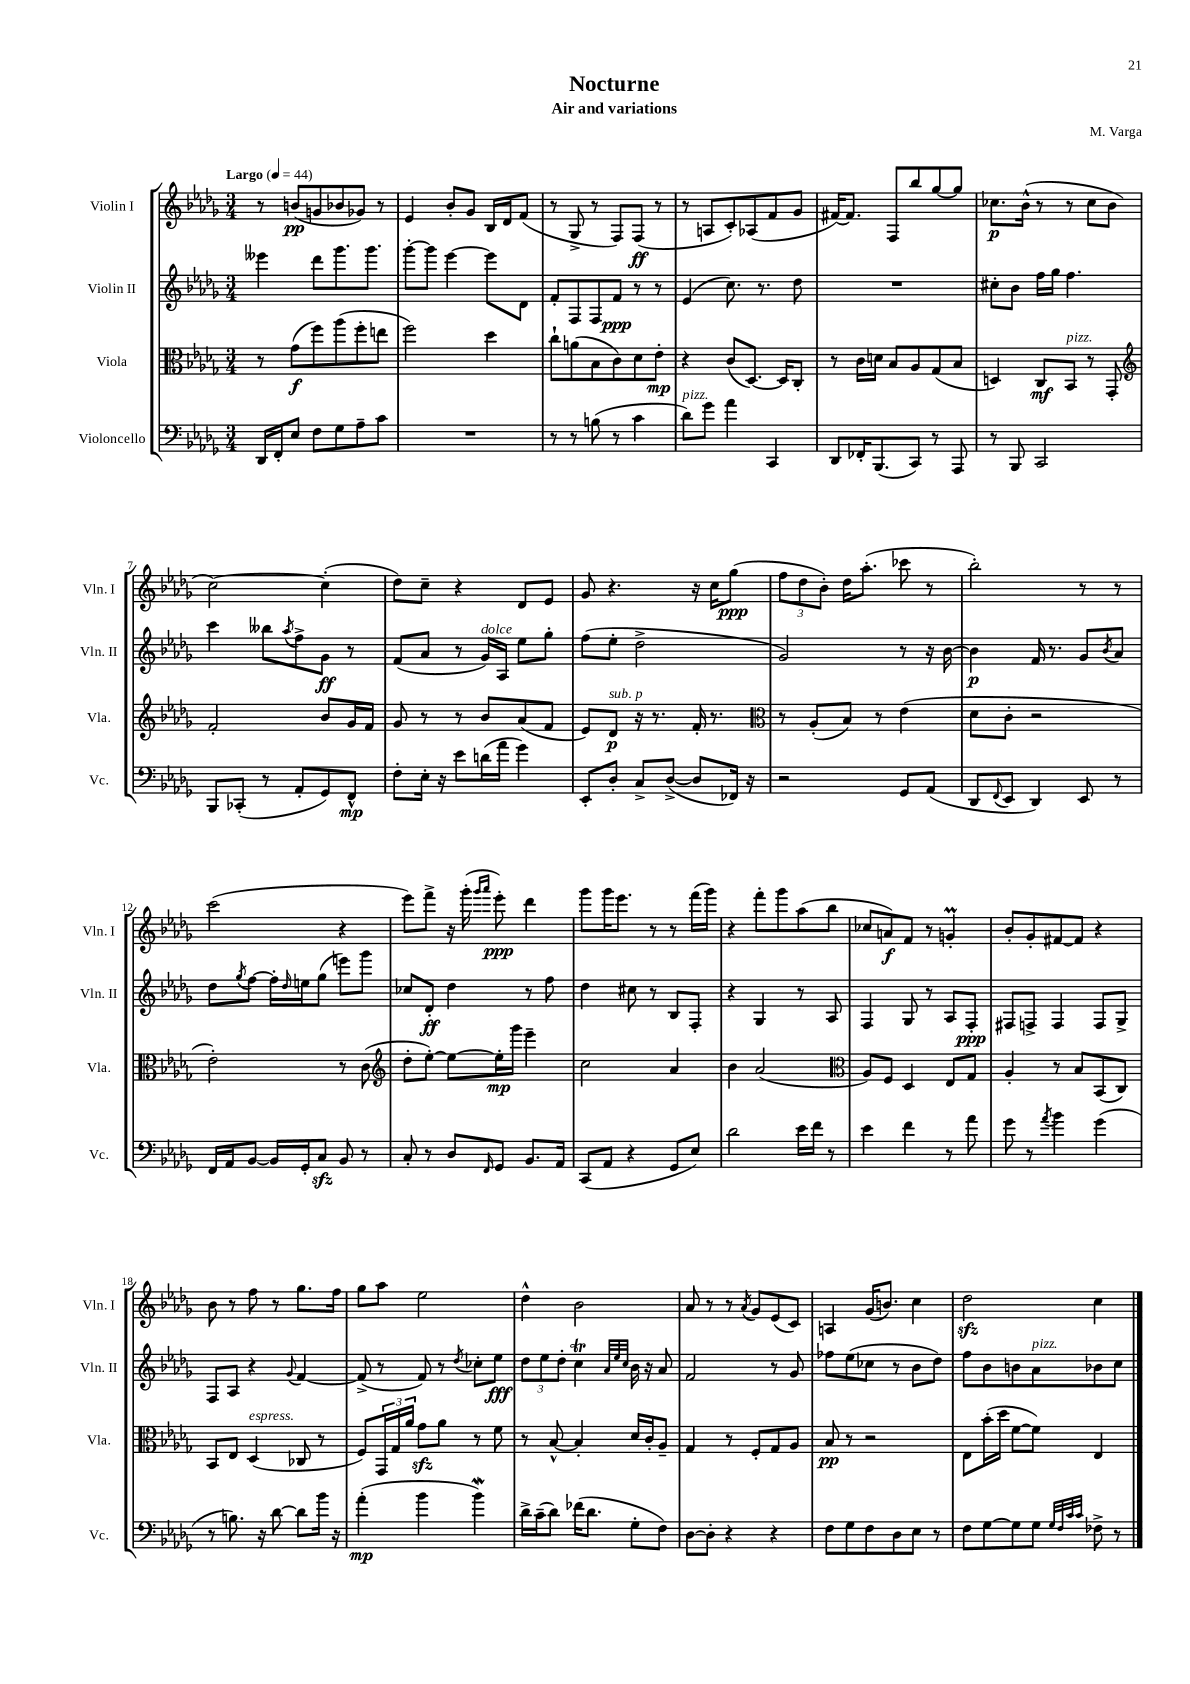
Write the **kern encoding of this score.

**kern	**dynam	**kern	**dynam	**kern	**dynam	**kern	**dynam
*part4	*part4	*part3	*part3	*part2	*part2	*part1	*part1
*staff4	*staff4	*staff3	*staff3	*staff2	*staff2	*staff1	*staff1
*I"Violoncello	*	*I"Viola	*	*I"Violin II	*	*I"Violin I	*
*I'Vc.	*	*I'Vla.	*	*I'Vln. II	*	*I'Vln. I	*
*clefF4	*	*clefC3	*	*clefG2	*	*clefG2	*
*k[b-e-a-d-g-]	*	*k[b-e-a-d-g-]	*	*k[b-e-a-d-g-]	*	*k[b-e-a-d-g-]	*
*M3/4	*	*M3/4	*	*M3/4	*	*M3/4	*
*MM44	*	*MM44	*	*MM44	*	*MM44	*
=1	=1	=1	=1	=1	=1	=1	=1
!	!	!	!	!	!	!LO:TX:a:B:t=Largo	!
16DD-/LL	.	8r	.	4eee--X\	.	8r	.
16FF'/J	.	.	.	.	.	.	.
8E-/J	.	(8g-\L	f	.	.	(8bn/L	pp
8F\L	.	8ff\)	.	8ddd-\L	.	8gn/	.
8G-\	.	(8aa-\	.	8.ggg-\	.	8b-X/	.
8A-~\	.	8ff'\	.	.	.	8g-X/J)	.
.	.	.	.	8.ggg-\J	.	.	.
8c\J	.	8een\J	.	.	.	8r	.
=2	=2	=2	=2	=2	=2	=2	=2
2.r	.	2ff\)	.	[8ggg-'\L	.	4e-/	.
.	.	.	.	8ggg-\J]	.	.	.
.	.	.	.	[4eee-\	.	8b-'/L	.
.	.	.	.	.	.	8g-/J	.
.	.	4dd-\	.	8eee-\L]	.	16B-/LL	.
.	.	.	.	.	.	16d-/J	.
.	.	.	.	8d-\J	.	(8f/J	.
=3	=3	=3	=3	=3	=3	=3	=3
8r	.	8cc`\L	.	8f'/L	.	8r	.
8r	.	(8an\	.	8F/	.	8G-^/	.
(8Bn\	.	8B-\	.	8F/	.	8r	.
8r	.	8c\)	.	8f/J	ppp	8F/L)	.
4c\	.	8d-\	.	8r	.	(8F/J	ff
.	.	8e-'\J	mp	8r	.	8r	.
=4	=4	=4	=4	=4	=4	=4	=4
!LO:TX:a:i:t=pizz.	!	!	!	!	!	!	!
8d-\L)	.	4r	.	(4e-/	.	8r	.
8g-\J	.	.	.	.	.	8An/L	.
4a-\	.	(8c/L	.	8.cc\)	.	8c'/)	.
.	.	[8.D-/J)	.	.	.	(8A-X/	.
.	.	.	.	8.r	.	.	.
4CC/	.	.	.	.	.	8f/	.
.	.	16D-/KL]	.	.	.	.	.
.	.	8C'/J	.	8dd-\	.	8g-/J	.
=5	=5	=5	=5	=5	=5	=5	=5
8DD-/L	.	8r	.	2.r	.	[16f#X/KL)	.
.	.	.	.	.	.	8.f#/J]	.
16FF-X'/K	.	16c\LL	.	.	.	.	.
(8.BBB-/	.	16dn\JJ	.	.	.	.	.
.	.	8B-/L	.	.	.	8F/L	.
8CC/J)	.	8A-/	.	.	.	8bb-/	.
8r	.	(8G-/	.	.	.	[8gg-/	.
8AAA-/	.	8B-/J	.	.	.	8gg-/J]	.
=6	=6	=6	=6	=6	=6	=6	=6
8r	.	4Dn/)	.	8cc#X'\L	.	8.cc-X\L	p
8BBB-/	.	.	.	8b-\J	.	.	.
.	.	.	.	.	.	(16b-^^\Jk	.
2CC/	.	8C/L	mf	16ff\LL	.	8r	.
.	.	.	.	16gg-\JJ	.	.	.
!	!	!LO:TX:a:i:t=pizz.	!	!	!	!	!
.	.	8BB-/J	.	4.ff\	.	8r	.
.	.	8r	.	.	.	8cc-\L	.
.	.	8GG-'/	.	.	.	8b-\J	.
!!LO:LB:g=z
=7	=7	=7	=7	=7	=7	=7	=7
*	*	*clefG2	*	*	*	*	*
8BBB-/L	.	2f'/	.	4ccc\	.	[2cc\)	.
(8CC-X'/J	.	.	.	.	.	.	.
8r	.	.	.	8bb--X\L	.	.	.
.	.	.	.	8qaa-/	.	.	.
8AA-'/L	.	.	.	8ff^\	.	.	.
8GG-/)	.	8b-/L	.	8g-\J	ff	(4cc'\]	.
8FF^^/J	mp	16g-/L	.	8r	.	.	.
.	.	16f/JJ	.	.	.	.	.
=8	=8	=8	=8	=8	=8	=8	=8
8F'\L	.	8g-/	.	(8f/L	.	8dd-\L)	.
16E-'\Jk	.	8r	.	8a-/J	.	8cc~\J	.
16r	.	.	.	.	.	.	.
8e-\L	.	8r	.	8r	.	4r	.
!	!	!	!	!LO:TX:a:i:t=dolce	!	!	!
(16dn\L	.	8b-/L	.	16g-/LL)	.	.	.
16a-\JJ	.	.	.	16A-/JJ	.	.	.
4g-\)	.	(8a-/	.	8ee-\L	.	8d-/L	.
.	.	8f/J	.	8gg-'\J	.	8e-/J	.
=9	=9	=9	=9	=9	=9	=9	=9
8EE-'/L	.	8e-/L)	.	(8ff\L	.	8g-/	.
!	!	!LO:TX:a:i:t=sub. p	!	!	!	!	!
8D-'/J	.	8d-/J	p	8ee-'\J	.	4.r	.
8C^/L	.	16r	.	2dd-^\	.	.	.
.	.	8.r	.	.	.	.	.
([8D-^/J	.	.	.	.	.	.	.
8D-/L]	.	16f'/	.	.	.	16r	.
.	.	8.r	.	.	.	16cc\KL	.
16FF-X/Jk)	.	.	.	.	.	(8gg-\J	ppp
16r	.	.	.	.	.	.	.
=10	=10	=10	=10	=10	=10	=10	=10
*	*	*clefC3	*	*	*	*	*
2r	.	8r	.	2g-/)	.	12ff\L	.
.	.	.	.	.	.	12dd-\	.
.	.	(8A-'/L	.	.	.	.	.
.	.	.	.	.	.	12b-'\J)	.
.	.	8B-/J)	.	.	.	16dd-\KL	.
.	.	.	.	.	.	(8.aa-'\J	.
.	.	8r	.	.	.	.	.
8GG-/L	.	(4e-\	.	8r	.	8ccc-X\	.
(8AA-/J	.	.	.	16r	.	8r	.
.	.	.	.	[16b-\	.	.	.
=11	=11	=11	=11	=11	=11	=11	=11
8DD-/L	.	8d-\L	.	4b-\]	p	2bb-'\)	.
8qqFF/	.	.	.	.	.	.	.
8EE-/J	.	8c'\J	.	.	.	.	.
4DD-/)	.	2r	.	16f/	.	.	.
.	.	.	.	8.r	.	.	.
8EE-/	.	.	.	8g-/L	.	8r	.
.	.	.	.	8qb-/	.	.	.
8r	.	.	.	8a-/J	.	8r	.
!!LO:LB:g=z
=12	=12	=12	=12	=12	=12	=12	=12
16FF/LL	.	2e-'\)	.	8dd-\L	.	(2ccc\	.
16AA-/J	.	.	.	.	.	.	.
.	.	.	.	8qgg-/	.	.	.
[8BB-/J	.	.	.	[8ff\J	.	.	.
16BB-/LL]	.	.	.	16ff'\LL]	.	.	.
.	.	.	.	16qqdd-/	.	.	.
16GG-'/J	.	.	.	16een\J	.	.	.
8Czz/J	.	.	.	(8gg-\J	.	.	.
8BB-/	.	8r	.	8eeen\L)	.	4r	.
8r	.	(8c\	.	8ggg-\J	.	.	.
=13	=13	=13	=13	=13	=13	=13	=13
*	*	*clefG2	*	*	*	*	*
8C'/	.	8dd-'\L	.	8cc-X/L	.	8eee-\L)	.
8r	.	[8ee-'\J)	.	8d-'/J	ff	8fff^\J	.
8D-/L	.	8ee-\L_	.	4dd-\	.	16r	.
.	.	.	.	.	.	(16ggg-'\	.
.	.	.	.	.	.	16qqggg-/LL	.
16qqFF/	.	.	.	.	.	16qqaaa-/JJ	.
8GG-/J	.	16ee-'\L]	mp	.	.	8eee-'\)	ppp
.	.	16ggg-\JJ	.	.	.	.	.
8.BB-/L	.	4eee-~\	.	8r	.	4ddd-\	.
.	.	.	.	8ff\	.	.	.
16AA-/Jk	.	.	.	.	.	.	.
=14	=14	=14	=14	=14	=14	=14	=14
(8CC/L	.	2cc\	.	4dd-\	.	8ggg-\L	.
8AA-/J	.	.	.	.	.	16ggg-\K	.
.	.	.	.	.	.	8.eee-\J	.
4r	.	.	.	8cc#X\	.	.	.
.	.	.	.	8r	.	8r	.
8GG-/L	.	4a-/	.	8B-/L	.	8r	.
8E-/J)	.	.	.	8F'/J	.	(16fff\LL	.
.	.	.	.	.	.	16ggg-\JJ)	.
=15	=15	=15	=15	=15	=15	=15	=15
2d-\	.	4b-\	.	4r	.	4r	.
.	.	(2a-/	.	4G-/	.	8fff'\L	.
.	.	.	.	.	.	8ggg-\	.
16e-\LL	.	.	.	8r	.	(8aa-\	.
16f\JJ	.	.	.	.	.	.	.
8r	.	.	.	8A-/	.	8bb-\J	.
=16	=16	=16	=16	=16	=16	=16	=16
*	*	*clefC3	*	*	*	*	*
4e-\	.	8A-/L)	.	4F/	.	8cc-X/L	.
.	.	8F/J	.	.	.	8an/)	f
4f\	.	4D-/	.	8G-/	.	8f/J	.
.	.	.	.	8r	.	8r	.
8r	.	8E-/L	.	8A-/L	.	4gnm'/	.
8a-\	.	8G-/J	.	8F'/J	ppp	.	.
=17	=17	=17	=17	=17	=17	=17	=17
8g-\	.	4A-'/	.	8F#X/L	.	8b-'/L	.
8r	.	.	.	8Fn^/J	.	8g-'/	.
8qa-/	.	.	.	.	.	.	.
4b-\	.	8r	.	4F/	.	[8f#X/	.
.	.	8B-/L	.	.	.	8f#/J]	.
(4g-\	.	(8BB-/	.	8F/L	.	4r	.
.	.	8C/J)	.	8G-^/J	.	.	.
!!LO:LB:g=z
=18	=18	=18	=18	=18	=18	=18	=18
8r	.	8BB-/L	.	8F/L	.	8b-\	.
8.Bn\)	.	8E-/J	.	8A-/J	.	8r	.
!	!	!LO:TX:a:i:t=espress.	!	!	!	!	!
.	.	(4D-/	.	4r	.	8ff\	.
16r	.	.	.	.	.	.	.
[8d-\	.	.	.	.	.	8r	.
.	.	.	.	8qqg-/	.	.	.
8d-\L]	.	8C-X/	.	[4f/	.	8.gg-\L	.
16b-\Jk	.	8r	.	.	.	.	.
16r	.	.	.	.	.	16ff\Jk	.
=19	=19	=19	=19	=19	=19	=19	=19
(4a-'\	mp	8F/L)	.	(8f^/]	.	8gg-\L	.
.	.	24GG-/L	.	8r	.	8aa-\J	.
.	.	24G-/	.	.	.	.	.
.	.	24a-/JJ	.	.	.	.	.
4b-\	.	8g-zz\L	.	8f/)	.	2ee-\	.
.	.	8a-\J	.	8r	.	.	.
.	.	.	.	8qdd-/	.	.	.
4b-W\)	.	8r	.	8cc-X'\L	.	.	.
.	.	8f\	.	8ee-\J	fff	.	.
=20	=20	=20	=20	=20	=20	=20	=20
16d-^\LL	.	8r	.	12dd-\L	.	4dd-^^\	.
(16c~\J	.	.	.	.	.	.	.
.	.	.	.	12ee-\	.	.	.
8d-\J)	.	[8B-^^/	.	.	.	.	.
.	.	.	.	12dd-'\J	.	.	.
(16f-X\KL	.	4B-'/]	.	4cct\	.	2b-\	.
8.d-\J	.	.	.	.	.	.	.
.	.	.	.	32qqa-/LLL	.	.	.
.	.	.	.	32qqee-/	.	.	.
.	.	.	.	32qqcc/JJJ	.	.	.
8G-'\L	.	16d-/LL	.	16b-\	.	.	.
.	.	16c'/J	.	16r	.	.	.
8F\J)	.	8A-~/J	.	8a-/	.	.	.
=21	=21	=21	=21	=21	=21	=21	=21
[8D-\L	.	4G-/	.	2f/	.	8a-/	.
8D-'\J]	.	.	.	.	.	8r	.
4r	.	8r	.	.	.	8r	.
.	.	.	.	.	.	8qa-/	.
.	.	8F'/L	.	.	.	8g-/L	.
4r	.	8G-/	.	8r	.	(8e-/	.
.	.	8A-/J	.	8g-/	.	8c/J)	.
=22	=22	=22	=22	=22	=22	=22	=22
8F\L	.	8B-/	pp	8ff-X\L	.	4An/	.
8G-\	.	8r	.	(8ee-\	.	.	.
8F\	.	2r	.	8cc-X\J	.	(16g-/KL	.
.	.	.	.	.	.	8.bn/J)	.
8D-\	.	.	.	8r	.	.	.
8E-\J	.	.	.	8b-\L	.	4cc\	.
8r	.	.	.	8dd-\J)	.	.	.
=23	=23	=23	=23	=23	=23	=23	=23
8F\L	.	8E-\L	.	8ff\L	.	2dd-zz\	.
[8G-\	.	(16b-'\L	.	8b-\	.	.	.
.	.	16dd-\JJ	.	.	.	.	.
8G-\]	.	[8f\L	.	8bn\	.	.	.
!	!	!	!	!LO:TX:a:i:t=pizz.	!	!	!
8G-\J	.	8f\J])	.	8a-\	.	.	.
32qqG-/LLL	.	.	.	.	.	.	.
32qqF/	.	.	.	.	.	.	.
32qqc/	.	.	.	.	.	.	.
32qqc/JJJ	.	.	.	.	.	.	.
8F-X^\	.	4E-/	.	8b-X\	.	4cc\	.
8r	.	.	.	8cc\J	.	.	.
==	==	==	==	==	==	==	==
*-	*-	*-	*-	*-	*-	*-	*-
